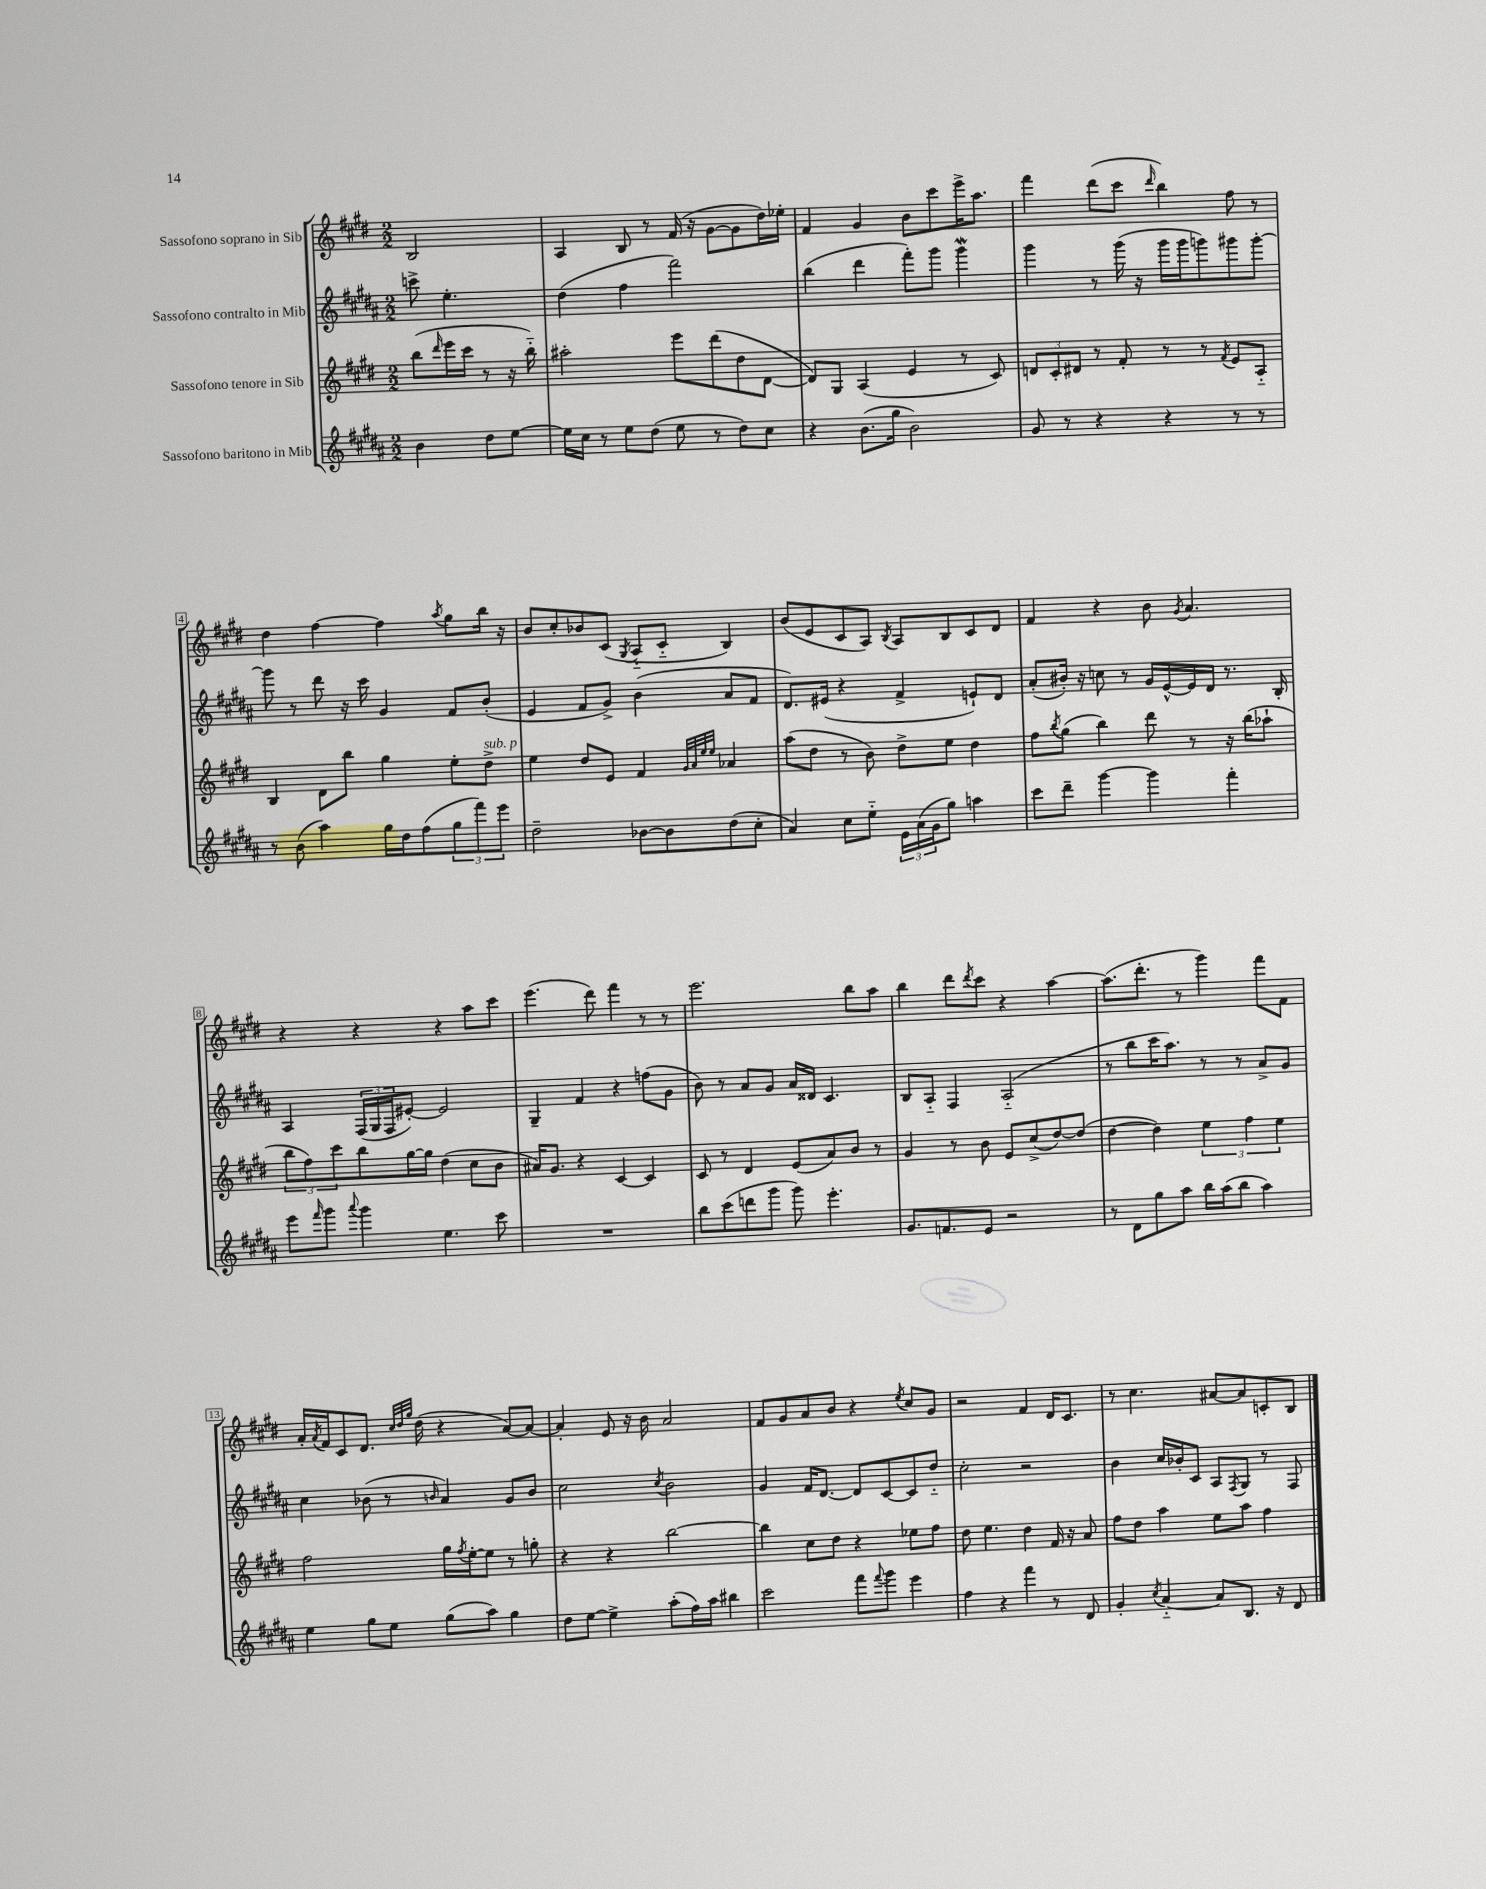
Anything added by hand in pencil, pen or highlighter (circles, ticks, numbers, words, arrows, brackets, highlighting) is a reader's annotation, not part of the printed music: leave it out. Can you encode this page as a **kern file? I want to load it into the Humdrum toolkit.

**kern	**kern	**kern	**kern
*part4	*part3	*part2	*part1
*staff4	*staff3	*staff2	*staff1
*I"Sassofono baritono in Mib	*I"Sassofono tenore in Sib	*I"Sassofono contralto in Mib	*I"Sassofono soprano in Sib
*clefG2	*clefG2	*clefG2	*clefG2
*k[f#c#g#d#a#]	*k[f#c#g#d#]	*k[f#c#g#d#a#]	*k[f#c#g#d#]
*M2/2	*M2/2	*M2/2	*M2/2
=	=	=	=
4b\	(8bb\L	8cccn^\	2B/
.	16qqddd#/	.	.
.	16eee\L	4.ee'\	.
.	16ccc#\JJ	.	.
8dd#\L	8r	.	.
[8ee\J	16r	.	.
.	16bb\)	.	.
=1	=1	=1	=1
16ee\LL]	2aa#X'\	(4dd#\	4A/
16cc#\JJ	.	.	.
8r	.	.	.
8ee\L	.	4ff#\	8B/
(8dd#\J	.	.	8r
8ee\	8eee\L	2fff#\)	(16f#/
.	.	.	16r
8r	(8ddd#\	.	[8g#\L
8dd#\L)	8dd#\	.	8g#\]
8cc#\J	[8d#\J	.	16dd#\L)
.	.	.	16ee-X'\JJ
=2	=2	=2	=2
4r	8d#/L])	(4bb\	4f#/
.	8G#/J	.	.
(8.b\L	(4A/	4ddd#\	4g#/
16gg#\Jk	.	.	.
2b\)	4e/	8fff#'\L)	8b\L
.	.	8ggg#\J	8ccc#\
.	8r	4ggg#W\	16eee^\K
.	.	.	8.aa\J
.	8c#/)	.	.
=3	=3	=3	=3
8g#/	12dn/L	4ggg#\	4fff#\
.	12c#'/	.	.
8r	.	.	.
.	12d#X/J	.	.
4r	8r	8r	(8ddd#\L
.	8f#'/	(16ggg#\	8ccc#\J
.	.	16r	.
.	.	.	16qqddd#/
4r	8r	16ggg#\LL	4bb\)
.	.	16ggg#\J	.
.	8r	8gggn\)	.
.	8qf#/	.	.
8r	8e/L	8ggg#X\	8ff#\
8r	8A/J	[8ggg#'\J	8r
!!LO:LB:g=z
=4	=4	=4	=4
8r	4B/	8ggg#\]	4dd#\
(8b\	.	8r	.
4aa#\)	8d#\L	8ddd#\	[4ff#\
.	8bb\J	16r	.
.	.	16ccc#\	.
16gg#\LL	4gg#\	4g#/	4ff#\]
16dd#\J	.	.	.
(8ff#\	.	.	.
.	.	.	8qaa/
12gg#\	8ee'\L	8f#/L	8gg#\L
12fff#\)	.	.	.
!	!LO:TX:a:i:t=sub. p	!	!
.	8dd#^\J	(8b'/J	16bb\Jk
12eee\J	.	.	.
.	.	.	16r
=5	=5	=5	=5
2dd#~\	4ee\	4e/	8b/L
.	.	.	8cc#'/
.	8dd#/L	8f#/L	8b-X/
.	8e/J	8g#^/J)	(8c#/J
.	.	.	8qG#/
[8b-X\L	4f#/	(4b\	8A/L
8b-\]	.	.	8c#/J
.	32qqg#/LLL	.	.
.	32qqa/	.	.
.	32qqee/	.	.
.	32qqee/JJJ	.	.
(8dd#\	4a-X/	8a#/L	4B/)
8cc#'\J	.	8f#/J	.
=6	=6	=6	=6
4a#/)	(8aa\L	8.d#/L)	(8b/L
.	8dd#\J	.	8e/
.	.	(16e#X/Jk	.
8cc#\L	8r	4r	8c#/
8ee\J	8b\)	.	8A/J)
.	.	.	8qB/
24e\LL	8dd#^\L	4f#^/	8A/L
(24a#\	.	.	.
24g#\J	.	.	.
8gg#\J)	8ee\J	.	8B/
4aan\	4dd#\	8en`/L)	8c#/
.	.	8d#/J	8d#/J
=7	=7	=7	=7
8ccc#\L	8ff#\L	(8a#'/L	4f#/
.	8qbb/	.	.
8ddd#~\J	(8gg#\J	16b#X'/Jk)	.
.	.	16r	.
[4ggg#\	4bb\)	8ccn\	4r
.	.	8r	.
4ggg#\]	8ddd#\	16g#/LL	8b\
.	.	[16e^^/	.
.	.	.	8qg#/
.	8r	16e/]	4.a/
.	.	16d#/JJ	.
4fff#'\	16r	8.r	.
.	(16bb\KL	.	.
.	8aa-X`\J	.	.
.	.	16B'/	.
!!LO:LB:g=z
=8	=8	=8	=8
8eee\L	12bb\L	4A#/	4r
.	12ff#\)	.	.
16qqfff#/	.	.	.
8ggg#\J	.	.	.
.	12ccc#\	.	.
8qqaaa#/	.	.	.
4ggg#\	8bb\	(24F#/LL	4r
.	.	24G#/	.
.	.	24F#/J	.
.	[16gg#\L	[8e#X'/J)	.
.	16gg#\JJ]	.	.
4.ee\	(4dd#\	2e#/]	4r
.	8cc#\L	.	8aa\L
8ccc#\	8b\J	.	8ccc#\J
=9	=9	=9	=9
1r	16a#X/KL)	4G#~/	(4.eee\
.	8.g#/J	.	.
.	4r	4f#/	.
.	.	.	8ddd#\)
.	[4c#/	4r	4fff#\
.	4c#/]	(8ffn\L	8r
.	.	8g#\J	8r
=10	=10	=10	=10
8bb\L	8c#/	8b\)	2.eee\
(8ccc#\	8r	8r	.
8dddn\	4d#/	8a#/L	.
8ggg#\J	.	8g#/J	.
8ggg#\)	(8e/L	16a#/LL	.
.	.	16d##X/JJ	.
4.eee'\	8a/)	4.c#/	.
.	8b/J	.	8bb\L
.	8r	.	8aa\J
=11	=11	=11	=11
8.g#/L	4g#/	8B/L	4bb\
.	.	8A#/J	.
8.fn/	.	.	.
.	8r	4F#/	8ddd#\L
.	.	.	8qddd#/
8e/J	8b\	.	8ccc#\J
2r	8e/L	(2A#/	4r
.	(8cc#^/	.	.
.	[8dd#/)	.	[4aa\
.	(8dd#/J]	.	.
=12	=12	=12	=12
8r	[4dd#\	8r	(8.aa\L]
8d#\L	.	8bb\L	.
.	.	.	8.ddd#'\J
8gg#\	4dd#\])	16ccc#\K	.
.	.	8.aa#\J)	.
8aa#\J	.	.	8r
16bb\LL	6ee\	8r	4ggg#\)
(16aa#\J	.	.	.
8bb\J	.	8r	.
.	6ff#\	.	.
4aa#\)	.	8a#^/L	8fff#\L
.	6ee\	.	.
.	.	8g#/J	8f#\J
!!LO:LB:g=z
=13	=13	=13	=13
4ee\	2ff#\	4cc#\	16a'/LL
.	.	.	8qa/
.	.	.	16f#/J
.	.	.	8c#/
8gg#\L	.	(8b-X\	8.d#/J
8ee\J	.	8r	.
.	.	.	32qqcc#/LLL
.	.	.	32qqdd#/
.	.	.	32qqgg#/JJJ
.	.	.	(16dd#\
.	.	16qqbn/	.
(8gg#\L	16gg#\LL	4a#/)	4r
.	8qff#/	.	.
.	[16ee'\J	.	.
8aa#\J)	8ee\J]	.	.
4gg#\	8r	8g#/L	[8a/L)
.	8ggn'\	8b/J	8a/J_
=14	=14	=14	=14
8dd#\L	4r	2cc#\	4a'/]
[8ee\J	.	.	.
4ee^\]	4r	.	8e/
.	.	.	16r
.	.	.	16b\
.	.	8qcc#/	.
(8aa#'\L	[2bb\	2b\	2a/
16ff#\L)	.	.	.
16aa#\JJ	.	.	.
4bb#X\	.	.	.
=15	=15	=15	=15
2ccc#\	4bb\]	4g#/	8f#/L
.	.	.	8g#/
.	8cc#\L	16f#/KL	8a/
.	.	[8.d#/J	.
.	8dd#\J	.	8b/J
8fff#\L	4r	8d#/L]	4r
8qqfff#/	.	.	.
8ggg#\J	.	[8c#/	.
.	.	.	8qee/
4eee\	8ee-X\L	8c#/]	8cc#/L
.	8ff#\J	8dd#/J	8g#/J
=16	=16	=16	=16
4ff#\	8dd#\	2cc#'\	2r
.	4.ee\	.	.
4r	.	.	.
4fff#\	4dd#\	2r	4f#/
8r	16f#/	.	16d#/KL
.	16r	.	8.c#/J
8d#/	8a/	.	.
=17	=17	=17	=17
4g#'/	8ff#\L	4b\	8r
.	8dd#\J	.	4.cc#\
8qcc#/	.	.	.
[4a#/	4aa\	16cc#/LL	.
.	.	16b-X'/J	.
.	.	8c#/J	.
8a#/L]	8ee\L	8A#/L	[8a#X/L
.	.	8qF#/	.
8.B/J	8aa\J	8G#/J	8a#/]
.	4ff#\	8r	8cn'/
16r	.	.	.
8d#/	.	8F#/	8B/J
==	==	==	==
*-	*-	*-	*-
